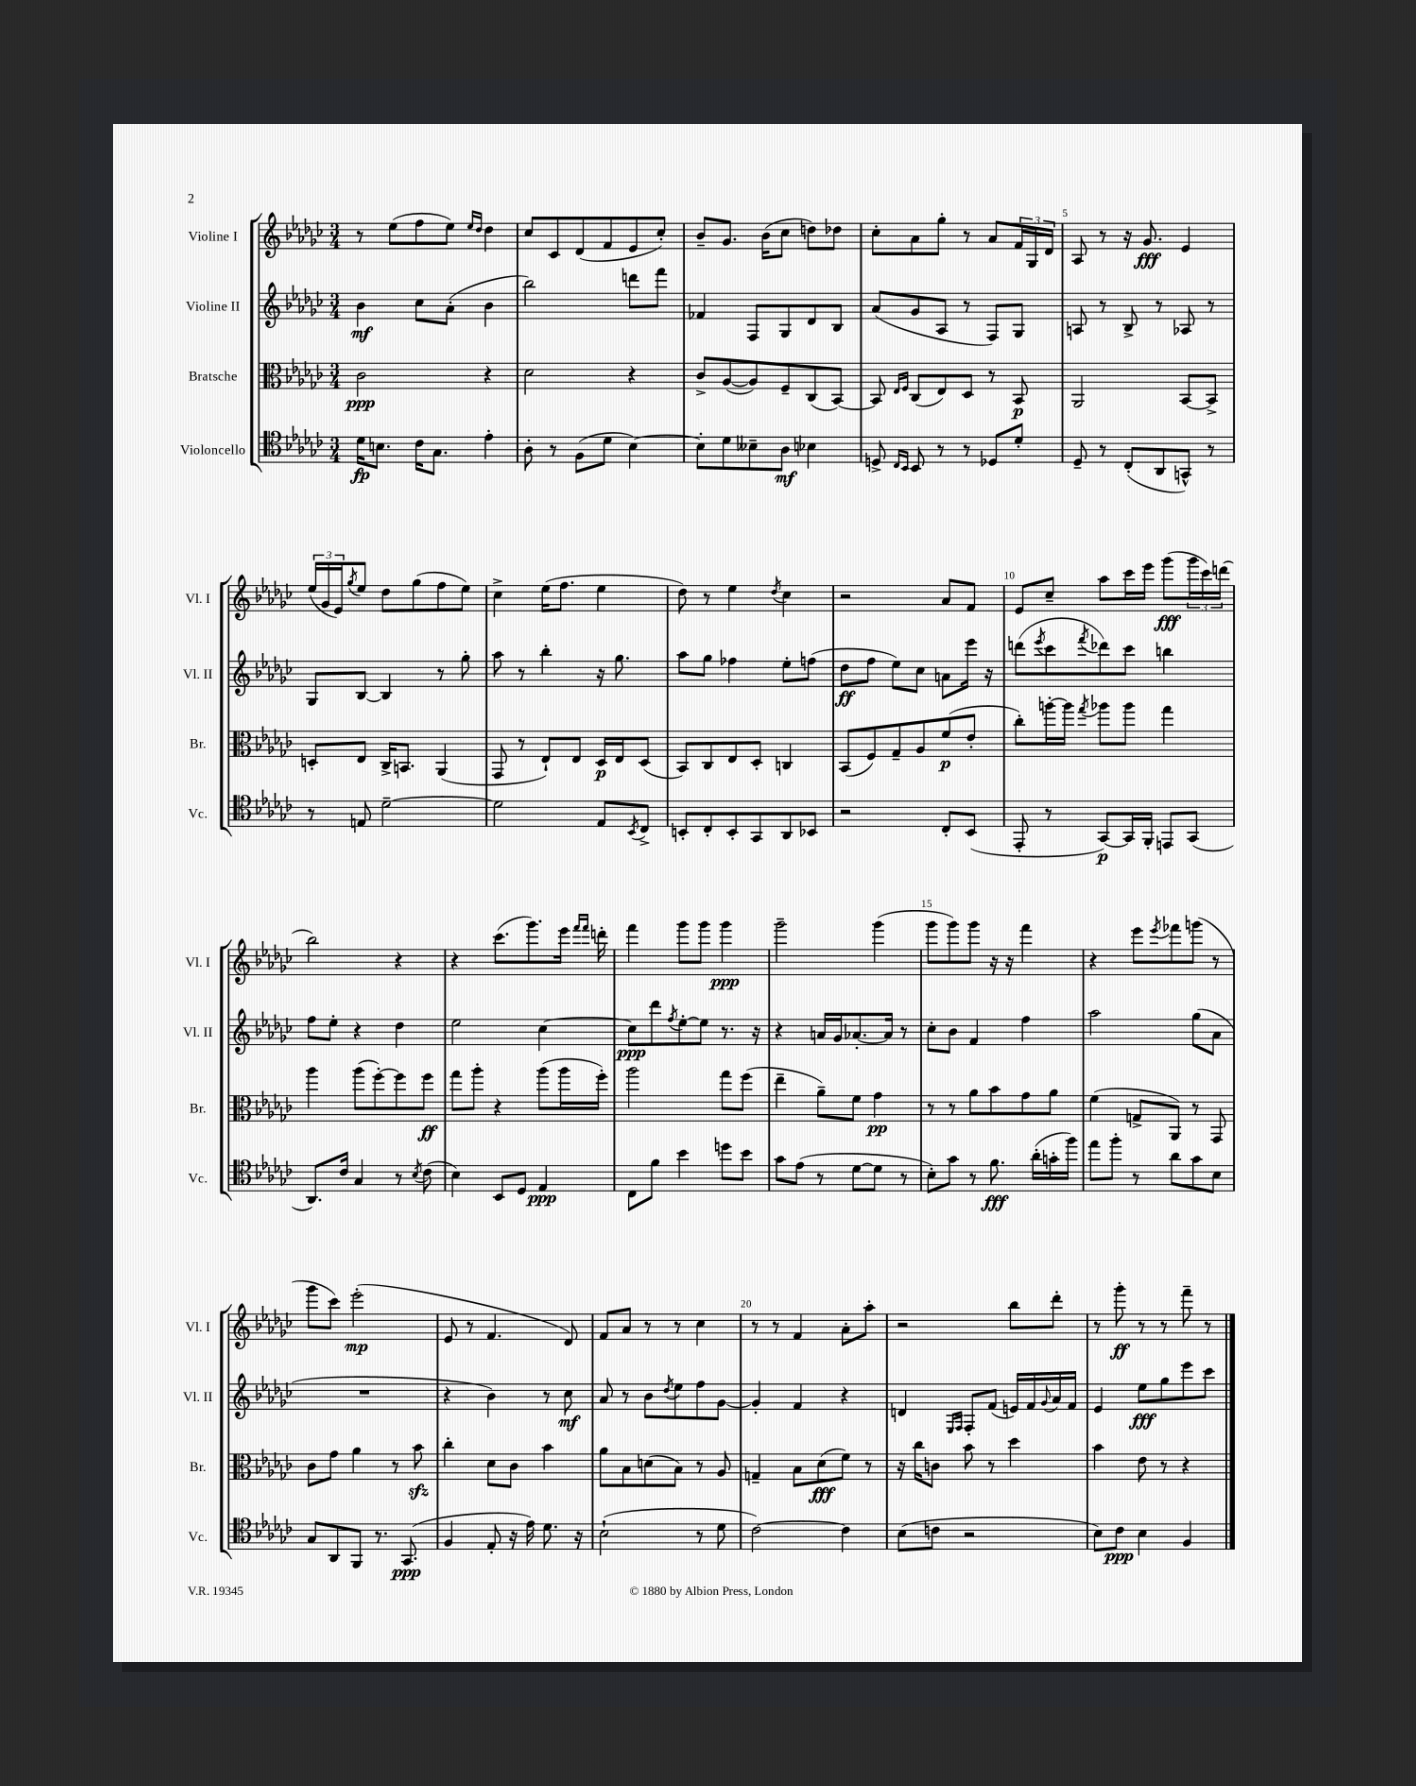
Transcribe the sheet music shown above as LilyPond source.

<<
\new StaffGroup <<
\new Staff = "s0" \with { instrumentName = "Violine I" shortInstrumentName = "Vl. I" } {
    \clef treble \key ges \major \numericTimeSignature \time 3/4
    r8 ees''8( f''8 ees''8) \grace { ees''16 des''16 } des''4 |
    ces''8 ces'8 des'8( f'8 ees'8 ces''8-.) |
    bes'8-- ges'8. bes'16( ces''8 d''8) des''8 |
    ces''8-. aes'8 ges''8-. r8 aes'8 \tuplet 3/2 { f'16 ges16 des'16 } |
    aes8 r8 r16 ges'8.\fff ees'4 |
    \tuplet 3/2 { ees''16( ges'16 ees'16) } \acciaccatura { ges''8 } ees''8 des''8 ges''8( f''8 ees''8) |
    ces''4-> ees''16( f''8. ees''4 |
    des''8) r8 ees''4 \acciaccatura { des''8 } ces''4 |
    r2 aes'8 f'8 |
    ees'8 ces''8-- aes''8 ces'''16 ees'''16 ges'''8\fff( \tuplet 3/2 { ges'''16 ces'''16) d'''16( } |
    bes''2) r4 |
    r4 ces'''8.( ges'''8.) ees'''16 \grace { f'''16 f'''16 } d'''16-. |
    f'''4 ges'''8 ges'''8 ges'''4\ppp |
    ges'''2-- ges'''4( |
    ges'''8 ges'''8) ges'''8 r16 r16 f'''4 |
    r4 ees'''8 \acciaccatura { ees'''8 } fes'''8 g'''8( r8 |
    ges'''8 ces'''8) ees'''2-.\mp( |
    ees'8 r8 f'4. des'8) |
    f'8 aes'8 r8 r8 ces''4 |
    r8 r8 f'4 aes'8-. aes''8-. |
    r2 bes''8 des'''8-. |
    r8 ges'''8-.\ff r8 r8 f'''8-- r8 \bar "|." |
}
\new Staff = "s1" \with { instrumentName = "Violine II" shortInstrumentName = "Vl. II" } {
    \clef treble \key ges \major \numericTimeSignature \time 3/4
    bes'4\mf ces''8 aes'8-.( bes'4 |
    bes''2) d'''8 f'''8 |
    fes'4 f8 ges8 des'8 bes8 |
    aes'8( ges'8 aes8 r8 f8) ges8 |
    a8 r8 bes8-> r8 aes8 r8 |
    ges8 bes8~ bes4 r8 ges''8-. |
    aes''8 r8 bes''4-. r16 ges''8. |
    aes''8 ges''8 fes''4 ees''8-. f''8( |
    des''8\ff f''8 ees''8) ces''8 a'8 ees'''16 r16 |
    d'''8( \acciaccatura { ees'''8 } ces'''8 \acciaccatura { f'''8 } des'''8) ces'''8 b''4 |
    f''8 ees''8-. r4 des''4 |
    ees''2 ces''4~ |
    ces''8\ppp des'''8 \acciaccatura { f''8 } ees''8~-. ees''8 r8. r16 |
    r4 a'16 ges'16 aes'8.~-. aes'16 r8 |
    ces''8-. bes'8 f'4 f''4 |
    aes''2 ges''8( aes'8 |
    R2. |
    r4 bes'4) r8 ces''8\mf |
    aes'8 r8 bes'8 \acciaccatura { des''8 } ees''8 f''8 ges'8~ |
    ges'4-. f'4 r4 |
    d'4 \grace { ees16 f16 } f8-. f'8( e'16) f'16 \appoggiatura { ges'8 } aes'16 f'16 |
    ees'4 ees''8\fff ges''8 ees'''8 ces'''8 \bar "|." |
}
\new Staff = "s2" \with { instrumentName = "Bratsche" shortInstrumentName = "Br." } {
    \clef alto \key ges \major \numericTimeSignature \time 3/4
    ces'2\ppp r4 |
    des'2 r4 |
    ces'8-> aes8~( aes8) f8-- ces8( bes,8~) |
    bes,8 \grace { ees16 f16 } ces8( ees8) des8 r8 bes,8\p |
    aes,2 bes,8~ bes,8-> |
    d8-. ees8 ces16-> b,8. aes,4( |
    ges,8 r8 ees8-!) ees8 des16\p ees16 des8( |
    bes,8) ces8 ees8 des8-. c4 |
    bes,8( f8) ges8-- aes8 f'8\p( ees'8-. |
    ces''8-.) a''16~-. a''16 \acciaccatura { ges''8 } aes''8 aes''8 ges''4 |
    aes''4 aes''8( f''8~-.) f''8 f''8\ff |
    ges''8 aes''8-. r4 aes''8( aes''16 f''16-.) |
    aes''2 ges''8 f''8( |
    ees''4-- aes'8--) f'8 ges'4\pp |
    r8 r8 aes'8 bes'8 ges'8 aes'8 |
    f'4( g8-> aes,8) r8 ges,8 |
    ces'8 ges'8 aes'4 r8 bes'8\sfz |
    ces''4-. des'8 ces'8 bes'4 |
    aes'8 bes8 d'8( bes8) r8 aes8 |
    g4-- bes8 des'8\fff( f'8) r8 |
    r16 ces''16 c'8 bes'8 r8 des''4 |
    bes'4 ees'8 r8 r4 \bar "|." |
}
\new Staff = "s3" \with { instrumentName = "Violoncello" shortInstrumentName = "Vc." } {
    \clef tenor \key ges \major \numericTimeSignature \time 3/4
    des'16\fp b8. ces'16 ges8. ees'4-. |
    aes8-. r8 f8( des'8 bes4~) |
    bes8-. des'8 beses8-- aes8\mf bes4 |
    d8-> \grace { ces16 bes,16 } bes,8 r8 r8 des8 des'8-. |
    des8-- r8 ces8-.( aes,8 g,8-^) r8 |
    r8 e8 des'2~-- |
    des'2 ees8 \acciaccatura { bes,8 } ces8-> |
    b,8-. ces8-. b,8-. ges,8 aes,8 bes,8 |
    r2 ces8-. bes,8( |
    ees,8-. r8 ges,8~\p) ges,16 f,16-. e,8 ges,8( |
    aes,8.) ces'16 ges4 r8 \acciaccatura { bes8 } ces'8( |
    bes4) bes,8 des8 ees4\ppp |
    ces8 f'8 bes'4 d''8 bes'8 |
    ges'8 ees'8( r8 des'8~ des'8 r8 |
    bes8-.) ges'8 r8 f'8.\fff aes'16-.( g'16-. f''16) |
    ees''8 f''8-. r8 aes'8 ges'8 bes8 |
    ges8 aes,8 f,8 r8. ges,8.\ppp( |
    f4 ees8-. r16 ees'16) des'8. r16 |
    bes2-!( r8 des'8 |
    ces'2~) ces'4 |
    bes8( c'8 r2 |
    bes8) ces'8\ppp bes4 f4 \bar "|." |
}
>>
>>
\layout { \context { \Score \override BarNumber.break-visibility = ##(#f #t #t) barNumberVisibility = #(every-nth-bar-number-visible 5) } }
